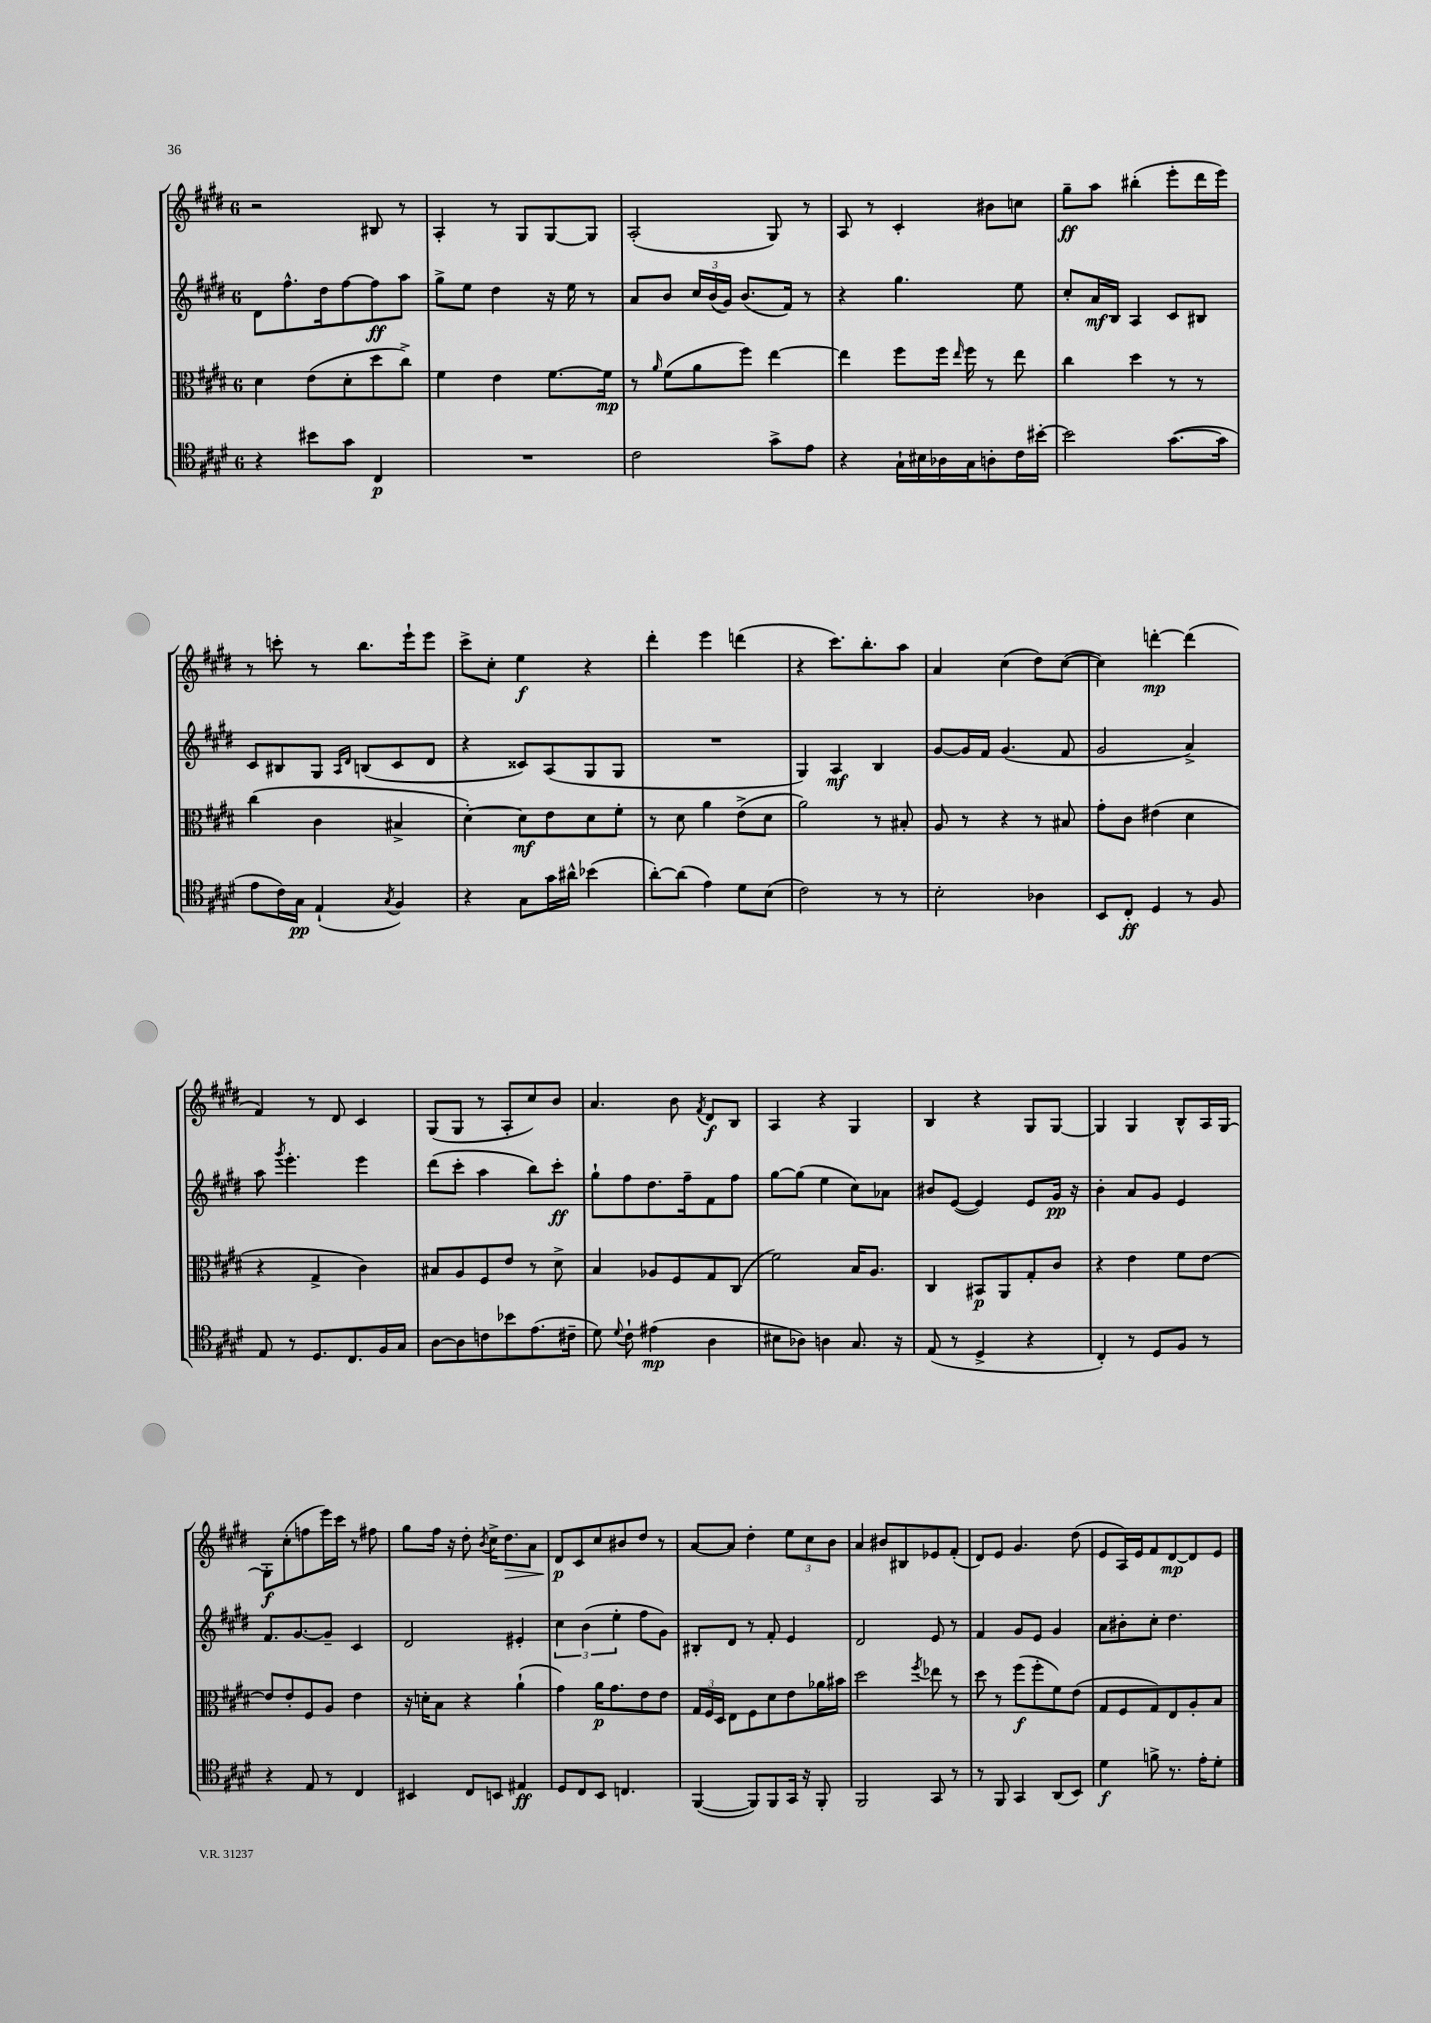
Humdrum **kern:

**kern	**kern	**kern	**kern
*staff4	*staff3	*staff2	*staff1
*clefC4	*clefC3	*clefG2	*clefG2
*k[f#c#g#d#]	*k[f#c#g#d#]	*k[f#c#g#d#]	*k[f#c#g#d#]
*M6/8	*M6/8	*M6/8	*M6/8
4r	4d#	8d#	2r
.	.	8.ff#^^	.
8b#	(8e	.	.
.	.	16dd#	.
8g#	8d#'	[8ff#	.
4C#	8dd#	8ff#]	8B#
.	8cc#^)	8aa	8r
=	=	=	=
2.r	4f#	8gg#^	4A'
.	.	8ee	.
.	4e	4dd#	8r
.	.	.	8G#
.	[8.f#	16r	[8G#
.	.	16ee	.
.	.	8r	8G#]
.	16f#]	.	.
=	=	=	=
2c#	8r	8a	(2A'
.	16qqa	.	.
.	(8f#	8b	.
.	8a	24cc#	.
.	.	(24b	.
.	.	24g#)	.
.	8ff#)	(8.b	.
8g#^	[4ee	.	8G#)
.	.	16f#)	.
8e	.	8r	8r
=	=	=	=
4r	4ee]	4r	8A
.	.	.	8r
16G#`	8ff#	4.gg#	4c#'
16B#	.	.	.
16A-	16ff#	.	.
.	16qqee	.	.
16G#	16ff#	.	.
8A'	8r	.	8b#
16c#	8ee	8ee	8cc
[16b#'	.	.	.
=	=	=	=
2b#]	4cc#	8cc#'	8gg#~
.	.	16a	8aa
.	.	16B	.
.	4dd#	4A	(4bb#'
([8.g#	8r	8c#	8eee'
.	8r	8B#	16ddd#
16g#]	.	.	16eee)
=	=	=	=
8e	(4cc#	8c#	8r
16c#)	.	8B#	8ccc'
16G#	.	.	.
(4E`	4c#	8G#	8r
.	.	16qqA	.
.	.	16qqd#	.
.	.	(8B	8.bb
8qG#	.	.	.
4F#)	4B#^	8c#	.
.	.	.	16eee`
.	.	8d#	8eee
=	=	=	=
4r	[4d#')	4r	8ccc#^
.	.	.	8cc#'
8G#	8d#]	8c##)	4ee
16g#	8e	(8A	.
16a#^^	.	.	.
(4b-	8d#	8G#	4r
.	8f#'	8G#	.
=	=	=	=
[8a')	8r	2.r	4ddd#'
(8a]	8d#	.	.
4e)	4a	.	4eee
8d#	(8e^	.	(4ddd
(8B	8d#	.	.
=	=	=	=
2c#)	2a)	4G#)	4r
.	.	4A	8.ccc#)
.	.	.	8.bb'
8r	8r	4B	.
8r	8B#'	.	8aa
=	=	=	=
2B'	8A	[8g#	4a
.	8r	16g#]	.
.	.	16f#	.
.	4r	(4.g#	(4cc#
4A-	8r	.	8dd#)
.	8B#	8f#	([8cc#
=	=	=	=
8BB	8g#'	2g#	4cc#])
8C#'	8c#	.	.
4D#	(4e#	.	[4ddd'
8r	4d#	4a^)	(4ddd]
8F#	.	.	.
=	=	=	=
8E	4r	8aa	4f#)
.	.	8qggg#	.
8r	.	4.eee'	.
8.D#	4G#^	.	8r
.	.	.	8d#
8.C#	.	.	.
.	4c#)	4eee	4c#
16F#	.	.	.
16G#	.	.	.
=	=	=	=
[8A	8B#	(8ddd#	(8G#
8A]	8A	8ccc#'	8G#
8c	8F#	4aa	8r
8b-	8e	.	8A'
(8.e	8r	8bb)	8cc#)
.	8d#^	8ccc#'	8b
16c#~	.	.	.
=	=	=	=
8d#)	4B	8gg#`	4.a
8qqd#	.	.	.
8c#`	.	8ff#	.
(4e#	8A-	8.dd#	.
.	8F#	.	8b
.	.	16ff#~	.
.	.	.	8qf#
4A	8G#	8f#	8d#
.	(8C#	8ff#	8B
=	=	=	=
8B#	2f#)	[8gg#	4A
8A-)	.	(8gg#]	.
4A	.	4ee	4r
8.G#	16B	8cc#)	4G#
.	8.A	.	.
.	.	8a-	.
16r	.	.	.
=	=	=	=
(8E	4C#	8b#	4B
8r	.	([8e	.
4D#^	8BB#	4e])	4r
.	8AA	.	.
4r	8G#'	8e	8G#
.	8c#	16g#	[8G#
.	.	16r	.
=	=	=	=
4C#')	4r	4b'	4G#]
8r	4e	8a	4G#
8D#	.	8g#	.
8F#	8f#	4e	8B^^
8r	[8e	.	16A
.	.	.	[16G#
=	=	=	=
4r	8e]	8.f#	8G#']
.	8e'	.	(8cc#'
.	.	[8.g#	.
8E	8F#	.	8ff
8r	8A	8g#~]	16eee)
.	.	.	16ccc#
4C#	4e	4c#	8r
.	.	.	8ff#
=	=	=	=
4BB#	16r	2d#	8gg#
.	16d'	.	.
.	8B	.	16ff#
.	.	.	16r
8C#	4r	.	8dd#'
.	.	.	8qb
8BB	.	.	16cc#^
.	.	.	8.dd#
4E#	(4a`	4e#'	.
.	.	.	8a
=	=	=	=
8D#	4g#)	6cc#	8d#
8C#	.	.	8c#
.	.	(6b	.
8BB	16a	.	8cc#
.	8.g#	.	.
.	.	6ee'	.
4.C	.	.	8b#
.	8e	8ff#	8dd#
.	8e	8g#)	8r
=	=	=	=
([4FF#	24G#	8B#'	[8a
.	24F#	.	.
.	24D#	.	.
.	8E	8d#	8a]
8FF#])	8F#	8r	4dd#'
8FF#	8d#	8f#'	.
16GG#	8e	4e	12ee
16r	.	.	.
.	.	.	12cc#
8FF#'	16a-	.	.
.	.	.	12b
.	16b#	.	.
=	=	=	=
2FF#	2dd#	2d#	4a
.	.	.	8b#
.	.	.	8B#
.	8qff#	.	.
8GG#	8ee-	8e	8e-
8r	8r	8r	(8f#'
=	=	=	=
8r	8dd#	4f#	8d#)
8FF#	8r	.	8e
4GG#	(8ff#	8g#	4.g#
.	8ff#'	8e	.
(8AA	8f#)	4g#	.
8BB)	(8e	.	(8dd#
=	=	=	=
4d#	8G#	8a	8e
.	8F#	8b#'	16A)
.	.	.	16e
8f^	8G#)	8cc#'	8f#
8.r	8E	4.dd#	[8d#
.	8A'	.	8d#]
16e'	.	.	.
8d#'	8B	.	8e
==	==	==	==
*-	*-	*-	*-
